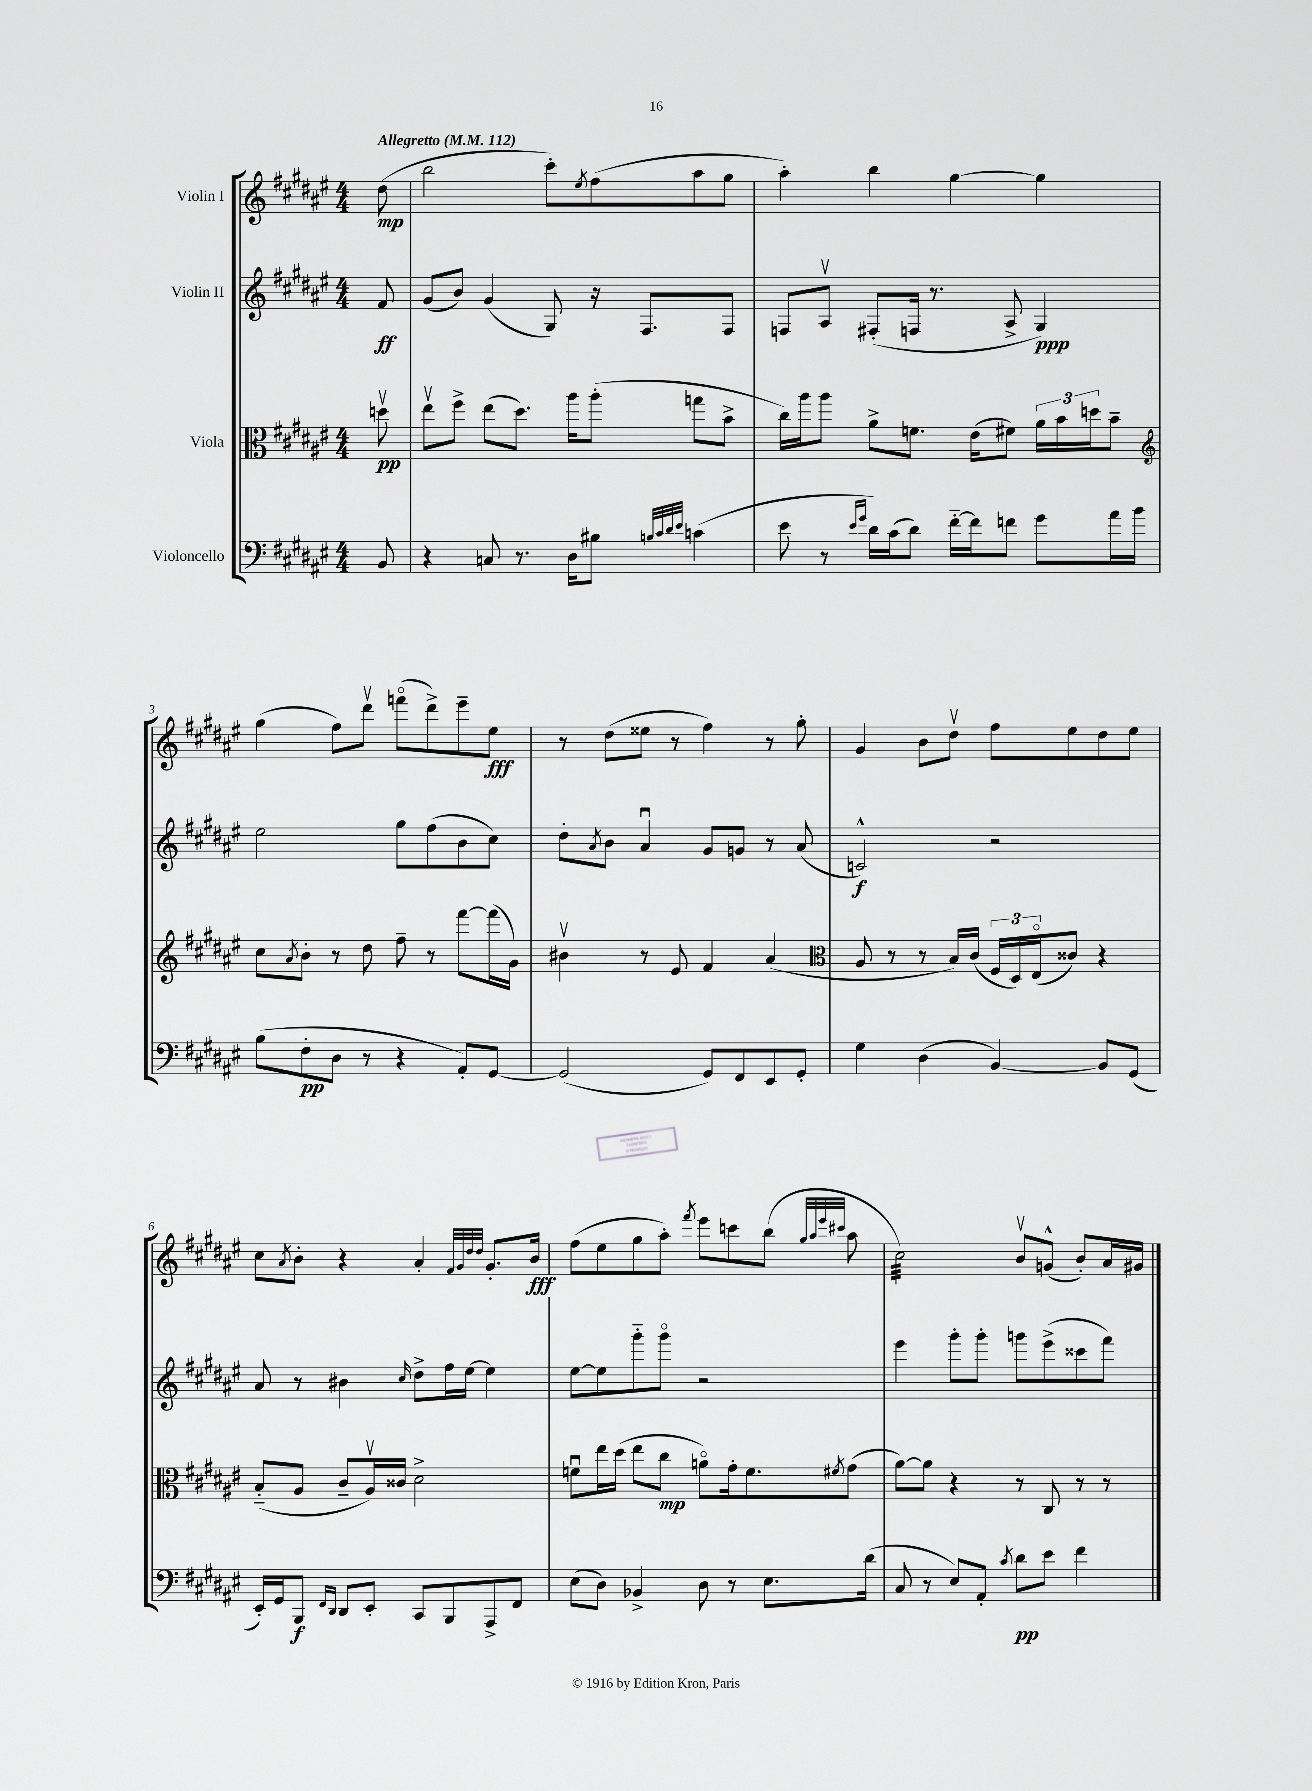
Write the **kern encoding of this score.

**kern	**kern	**kern	**kern
*staff4	*staff3	*staff2	*staff1
*clefF4	*clefC3	*clefG2	*clefG2
*k[f#c#g#d#a#e#]	*k[f#c#g#d#a#e#]	*k[f#c#g#d#a#e#]	*k[f#c#g#d#a#e#]
*M4/4	*M4/4	*M4/4	*M4/4
*MM112	*MM112	*MM112	*MM112
8BB	8ddv	8f#	(8dd#
=	=	=	=
4r	8ee#v	(8g#	2bb
.	8ff#^	8b)	.
8C	(8ee#	(4g#	.
8.r	8.dd#)	.	.
.	.	8G#)	8ccc#')
16D#	16aa#	.	.
.	.	.	8qee#
8B#	(8aa#'	16r	(8ff#
.	.	8.F#	.
32qqB	.	.	.
32qqc#	.	.	.
32qqd#	.	.	.
32qqe#	.	.	.
(4c	8gg	.	8aa#
.	8b^	8F#	8gg#
=	=	=	=
8e#	16cc#)	8F	4aa#')
.	16aa#	.	.
8r	8aa#	8A#v	.
16qqe#	.	.	.
16qqg#	.	.	.
16d#)	8a#^	(8F#'	4bb
(16c#	.	.	.
8d#)	8.f	16F	.
.	.	8.r	.
[16f#'~	.	.	[4gg#
16f#]	(16e#	.	.
8f	8f#)	8A#^	.
8g#	24a#	4G#)	4gg#]
.	24b	.	.
.	24dd	.	.
16a#	8b~	.	.
16b	.	.	.
=	=	=	=
*	*clefG2	*	*
(8B	8cc#	2ee#	(4gg#
.	8qa#	.	.
8F#'	8b'	.	.
8D#	8r	.	8ff#)
8r	8dd#	.	8ddd#v
4r	8ff#~	8gg#	(8fffo
.	8r	(8ff#	8ddd#^)
8AA#')	[8fff#	8b	8eee#~
[8GG#	(16fff#]	8cc#)	8ee#
.	16g#)	.	.
=	=	=	=
(2GG#]	4b#v	8dd#'	8r
.	.	8qa#	.
.	.	8b	(8dd#
.	8r	4a#u	8ee##
.	8e#	.	8r
8GG#)	4f#	8g#	4ff#)
8FF#	.	8g	.
8EE#	(4a#	8r	8r
8GG#'	.	(8a#	8gg#'
=	=	=	=
*	*clefC3	*	*
4G#	8A#	2c^^)	4g#
.	8r	.	.
(4D#	8r	.	8b
.	16B)	.	8dd#v
.	(16c#	.	.
[4BB)	24F#	2r	8ff#
.	24D#)	.	.
.	(24E#o	.	.
.	8c##)	.	8ee#
8BB]	4r	.	8dd#
(8GG#	.	.	8ee#
=	=	=	=
16EE#')	(8B'~	8a#	8cc#
16GG#	.	.	.
.	.	.	8qa#
8BBB	8A#	8r	8b'
16qqFF#	.	.	.
16qqDD#	.	.	.
8DD#	8c#~	4b#	4r
8EE#'	16A#v)	.	.
.	16c##	.	.
.	.	16qqcc#	.
8CC#	2d#^	8dd#^	4a#'
8BBB	.	16ff#	.
.	.	[16ee#	.
.	.	.	32qqf#
.	.	.	32qqg#
.	.	.	32qqdd#
.	.	.	32qqdd#
8AAA#^	.	4ee#]	8.g#'
8FF#	.	.	.
.	.	.	16b
=	=	=	=
(8E#	8fu	[8ee#	(8ff#
8D#)	16ee#	8ee#]	8ee#
.	(16dd#	.	.
4BB-^	8ee#	8ggg#'~	8gg#
.	8cc#	8ggg#o	8aa#')
.	.	.	8qfff#
8D#	8ao)	2r	8eee#
8r	16g#'	.	8ccc
.	8.f	.	.
8.E#	.	.	(8bb
.	.	.	32qqgg#
.	.	.	32qqaa#
.	.	.	32qqeee#
.	8qf#	.	32qqccc#
.	(8g#	.	8aa#
(16d#	.	.	.
=	=	=	=
8C#	[8a#)	4eee#	2cc#)
8r	8a#]	.	.
8E#)	4r	8ggg#'	.
8AA#'	.	8ggg#'	.
8qc#	.	.	.
8d#	8r	8ggg	8bv
8e#	8C#	(8eee#^	(8g^^
4f#	8r	8ccc##	8b')
.	8r	8fff#)	16a#
.	.	.	16g#
==	==	==	==
*-	*-	*-	*-
